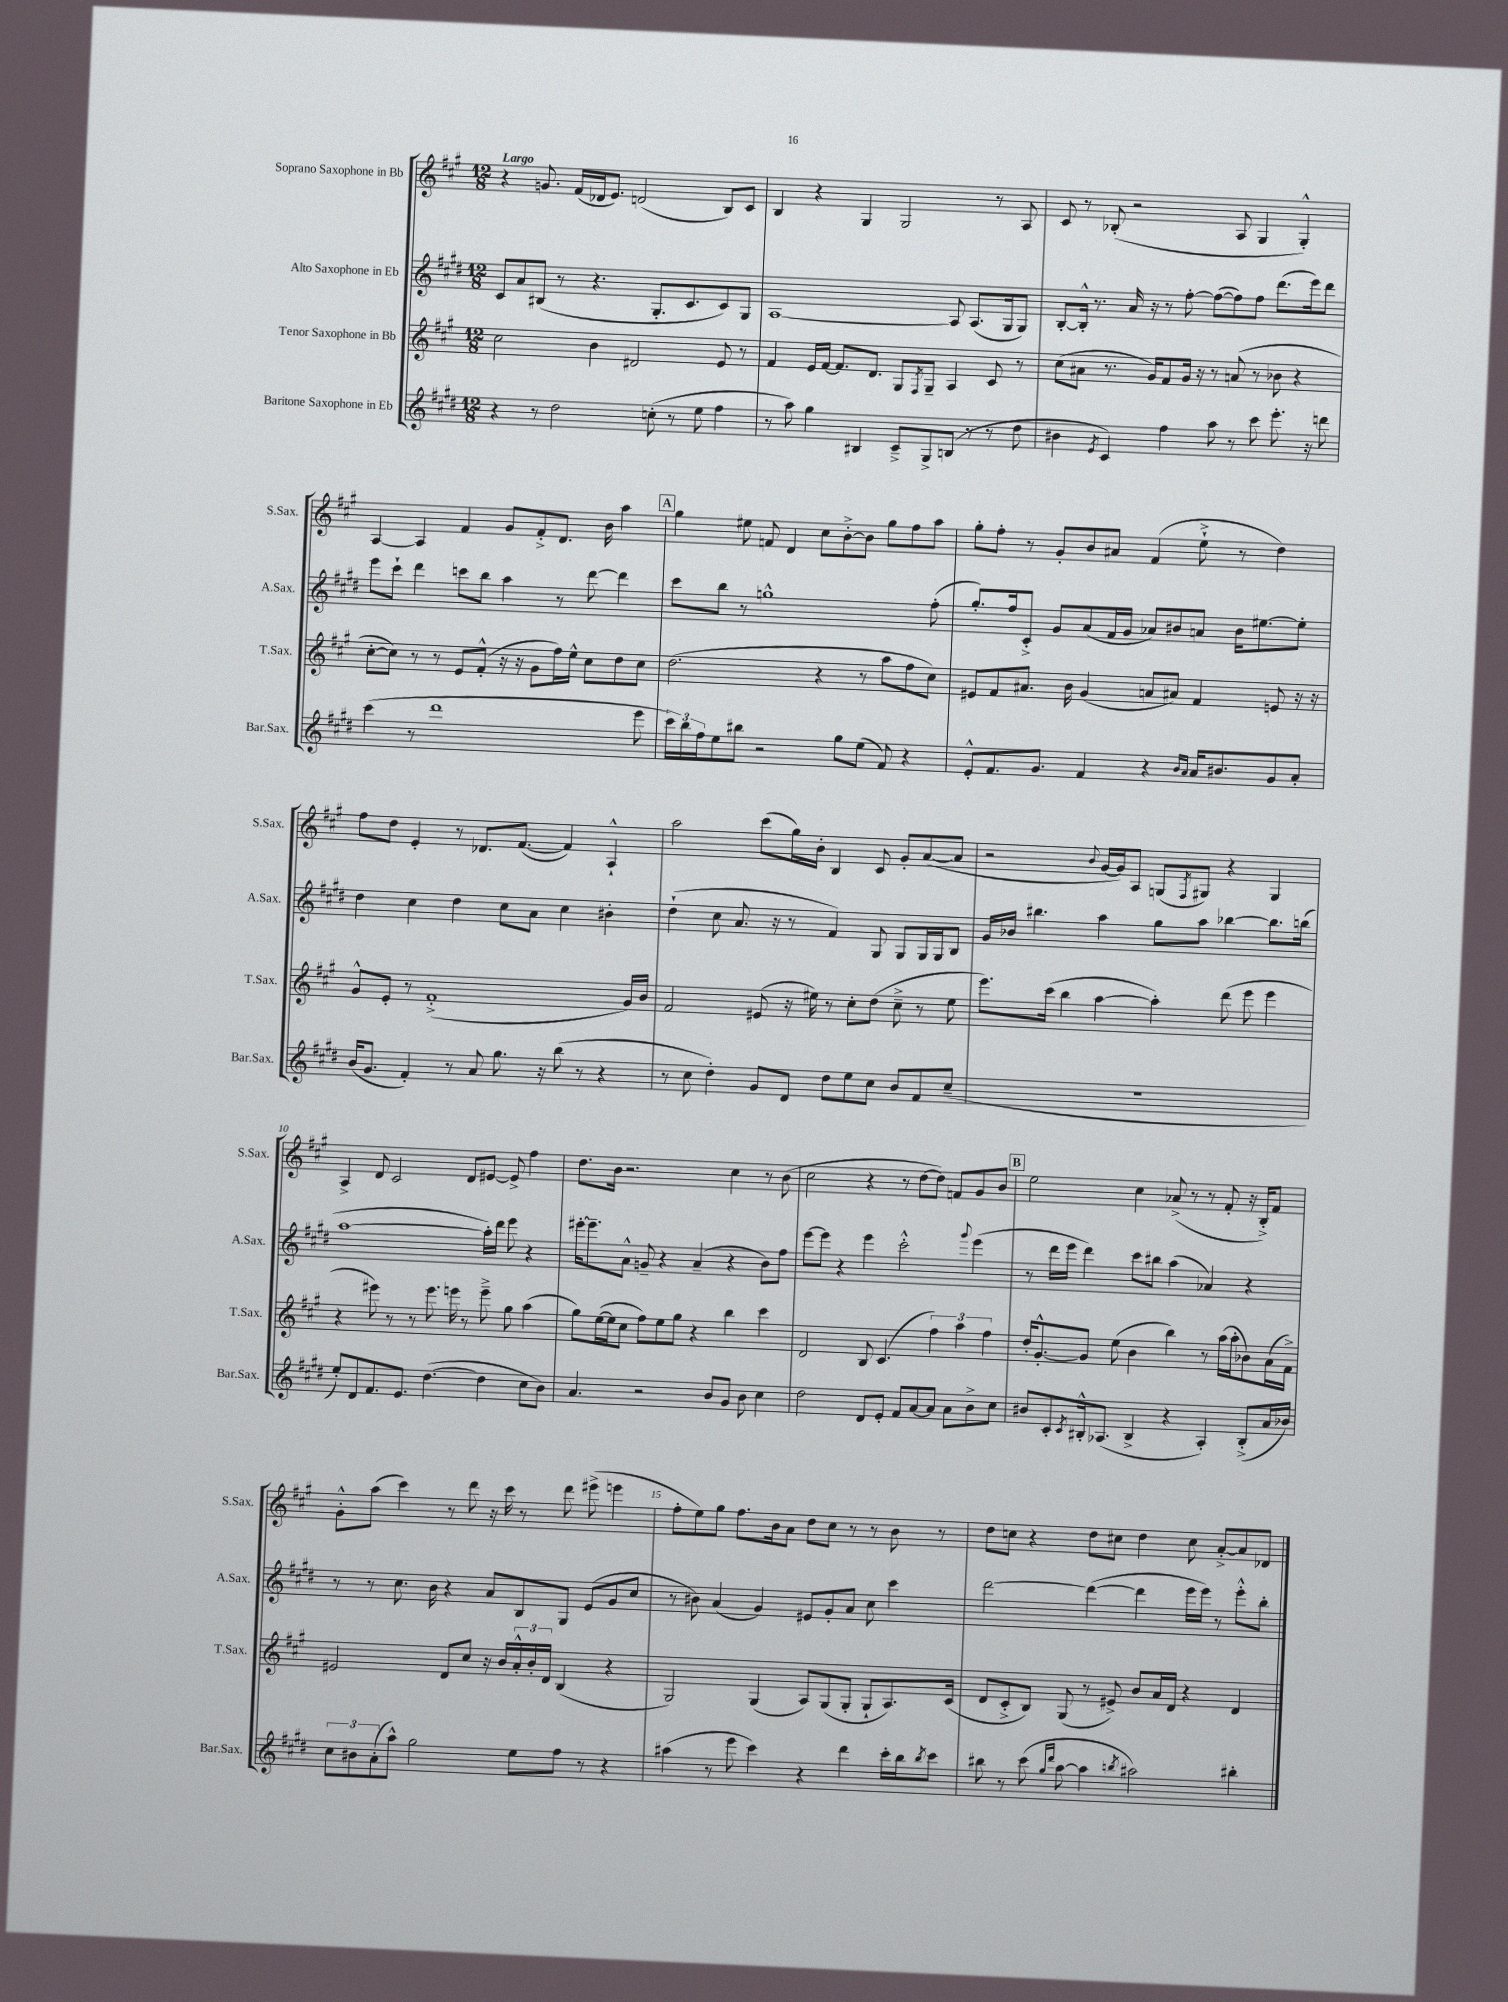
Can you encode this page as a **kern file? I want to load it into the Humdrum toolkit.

**kern	**kern	**kern	**kern
*staff4	*staff3	*staff2	*staff1
*clefG2	*clefG2	*clefG2	*clefG2
*k[f#c#g#d#]	*k[f#c#g#]	*k[f#c#g#d#]	*k[f#c#g#]
*M12/8	*M12/8	*M12/8	*M12/8
4r	2cc#\	8c#/L	4r
.	.	8a/	.
8r	.	(8B#/J	8.g/
2dd#\	.	8r	.
.	.	.	(16f#/LL
.	4b\	4.r	16d-/J
.	.	.	8.e/J)
.	2d#/	.	(2d/
(8cc'\	.	8.G#'/L	.
8r	.	.	.
.	.	8.c#/	.
8ee\	.	.	.
4ff#\	8e/	8c#/)	8B/L)
.	8r	8G#/J	8c#/J
=	=	=	=
8r	4f#/	[1A	4B/
8aa\)	.	.	.
4gg#\	16e/LL	.	4r
.	[16f#/JJ	.	.
.	8.f#/]L	.	.
4B#/	.	.	4G#/
.	8.d/J	.	.
8c#~^/L	8G#/L	.	2G#/
.	8qF#/	.	.
8G#^/	8G#~/J	.	.
(8B/J	4A/	8A/]	.
8r	.	(8.A/L	.
8r	8c#/	.	8r
.	.	16G#/k	.
8dd#\	8r	8G#/J)	8A/
=	=	=	=
4b#\	(8cc#\L	[8B'/L	8c#/
.	8a#\J	16B'^^/]Jk	8r
.	.	8.r	.
8qe/	.	.	.
4c#/)	8.r	.	(8B-'/
.	.	16a/	2r
.	16g#/LK)	16r	.
4ff#\	8f#/	8r	.
.	16g#/Jk	[8ff#'\	.
.	16r	.	.
8aa\	8r	(8ff#\_L	.
8r	(8a/	8ff#\])	8A/
8ccc#\	8r	8ff#\J	4G#/
8.eee'\	8b-\	(8.ddd#\L	.
.	4r	.	4G#'^^/)
16r	.	16eee\k)	.
8ddd\	.	8ddd#\J	.
=	=	=	=
(4ccc#\	[8cc#'\L	8eee\L	[4A/
.	8cc#\]J)	8ccc#`\J	.
8r	8r	4ddd#\	4A/]
1ddd#	8r	.	.
.	8e/L	8ccc\L	4f#/
.	(8f#'^^/J	8bb\J	.
.	16r	4aa\	8g#/L
.	16r	.	.
.	8g#\L	.	8f#'^/
.	16ff#\L)	8r	8.d/J
.	16ee^^\JJ	.	.
.	8cc#\L	[8ddd#\	.
.	.	.	16b\
.	8dd\	4ddd#\]	4aa\
8eee\	8cc#\J	.	.
=	=	=	=
24ccc#\LL)	(2.dd\	8ccc#\L	4gg#\
24bb\	.	.	.
24ff#\J	.	.	.
8ee\	.	8bb\J	.
8bb#\J	.	8r	8ee#\
2r	.	1gg^^	8f/
.	.	.	4d/
.	4r	.	8cc#\L
8gg#\L	.	.	[8b'^\
(8ee\J	8r	.	8b\]J
8f#/)	8aa\L	.	8gg#\L
4r	8ff#\	.	8ff#\
.	8cc#\J)	(8ff#'\	8aa\J
=	=	=	=
8e'^^/L	8e#/L	8.gg#'/L)	8gg#'\L
8.f#/	8f#/	.	8ff#'\J
.	.	16ff#/k	.
.	8.a#/J	8c#'^/J	8r
8.g#/J	.	.	.
.	.	8g#/L	8g#'/L
.	16b\	.	.
4f#/	(4g#/	(8a/	8b/
.	.	16f#/L	8a#/J
.	.	16g#/JJ	.
4r	8a/L	8a-/L)	(4f#/
.	8a#/J)	8b#/	.
16qqb/LL	.	.	.
16qqa/JJ	.	.	.
16a/LK	4f#/	8a/J	8ee`^\
8.b#/	.	.	.
.	.	16b#\LK	8r
.	.	[8.ee#\	.
8g#/	8e/	.	4dd\)
8a'/J	16r	8ee#'\]J	.
.	16r	.	.
=	=	=	=
(16b/LK	8g#^^/L	4dd#\	8ff#\L
8.g#/J	.	.	.
.	8e'/J	.	8dd\J
4f#'/)	8r	4cc#\	4e'/
.	(1f#'^	.	.
8r	.	4dd#\	8r
8a/	.	.	8.d-/L
8.gg#\	.	8cc#\L	.
.	.	.	([8.f#/J
.	.	8a\J	.
16r	.	.	.
(8bb\	.	4cc#\	4f#/])
8r	.	.	.
4r	.	4b#'\	4A`^^/
.	16g#/LL)	.	.
.	16b/JJ	.	.
=	=	=	=
8r	2f#/	(4dd#`\	2aa\
8cc#\	.	.	.
4dd#'\)	.	8cc#\	.
.	.	8.a/	.
8g#/L	(8e#/	.	(8ccc#\L
.	.	16r	.
8d#/J	16r	8r	16gg#\L)
.	16ee#\)	.	16b'\JJ
8dd#\L	8r	4f#/)	4B/
8ee\	8cc#'\L	.	.
8cc#\J	(8dd\J	8G#/	8c#/
8b/L	8cc#~^\	8G#/L	8g#'/L
8f#/	8r	16G#/L	([8a/
.	.	16G#/J	.
(8cc#~/J	8ee#\	8B/J	8a/]J
=	=	=	=
1.r	8.eee\L)	16g#/LL	2r
.	.	16b-/JJ	.
.	.	4.bb#\	.
.	(16ccc#\Jk	.	.
.	4bb\	.	.
.	.	.	8qqb/
.	[4aa\	4aa\	[16g#/LL
.	.	.	16g#/]J)
.	.	.	8A/J
.	4aa'\])	8gg#\L	(8G/L
.	.	.	8qF#/
.	.	8aa\J	8G#/J)
.	(8ddd\	[4bb-\	4r
.	8eee\	.	.
.	4eee\	8.bb-\]L	4G#/
.	.	(16bb\Jk	.
=	=	=	=
8ee'/L)	4r	[1aa	4A^/
8d#/	.	.	.
8.f#/	8eee#\)	.	8d/
.	8r	.	2c#/
8.e/J	.	.	.
.	8r	.	.
([4.dd#\	8.eee#\	.	.
.	16eee\	.	.
.	8r	.	8d/L
4dd#\]	8eee~^\	16aa'\]LL)	[8e#/J
.	.	16ddd#\JJ	.
.	8gg#\	8eee\	8e#^/]
8cc#\L	(4aa\	4r	4ff#\
8b\J)	.	.	.
=	=	=	=
4.a/	8gg#\L)	[16eee#'\LK	8.dd\L
.	.	8.eee#~\]	.
.	([16ee\L	.	.
.	16ee\]J	.	16b\Jk
.	8cc#\J	8a^^\J	2.r
2r	8ff#\L)	8g~/	.
.	8ee\	4r	.
.	8gg#\J	.	.
.	4r	(4a~/	.
8b/L	.	.	.
8g#/J	4bb\	4r	4cc#\
8b\	.	.	.
4cc#\	4ccc#\	8b\L)	8r
.	.	8ff#\J	(8b\
=	=	=	=
2dd#\	2d/	[8eee\L	2cc#\
.	.	8eee\]J	.
.	.	4r	.
8d#/L	8B/	4eee\	4r
8e'/J	(4.c#/	.	.
8f#/L	.	2ccc#'^^\	8r
[8a/	.	.	[8dd\L
8a/]J	6ff#\)	.	8dd\]J)
8a\L	.	.	8f/L
.	6aa\	.	.
.	.	8qqggg#/	.
8b^\	.	(4eee\	8g#/
.	6ff#\	.	.
8cc#\J	.	.	8b/J
=	=	=	=
8b#/L	16dd'/LK	8r	2ee\
.	[8.g#'^^/	.	.
8c#'/	.	16ddd#\LL	.
.	.	16eee\JJ	.
8qc#/	.	.	.
16B#'^^/k	8g#/]J	4ddd#\)	.
(8.A-/J	.	.	.
.	(8ee\	.	.
4B#^/	4b\	8ccc#\L	4cc#\
.	.	8bb#\J	.
4r	4bb\)	(4aa\	(8a-^/
.	.	.	8r
4A-'/)	8r	4a-/)	8r
.	(16aa\LL	.	8f#'/
.	16aa'\J	.	.
(8B#'^/L	8b-\)	4r	16r
.	.	.	16B'^/LK)
16a/L	(16a\L	.	8f#/J
16b-/JJ)	16f#^\JJ)	.	.
=	=	=	=
12cc#\L	2e#/	8r	8g#'^^\L
12b#\	.	.	.
.	.	8r	(8aa\J
(12a'\	.	.	.
8aa^^\J)	.	8.cc#\	4ccc#\)
2gg#\	.	.	.
.	.	16b\	.
.	8d/L	4r	8r
.	8cc#/J	.	8ddd\
.	16r	8a/L	16r
.	16b/LL	.	16ccc#\
8ee\L	24a'^^/	8B/	8r
.	24b'/	.	.
.	24d/JJ	.	.
8ff#\J	(4B/	8G#/J	8ddd\
8r	.	(8e/L	(8eee#^\
4r	4r	8g#/	4eee\
.	.	8cc#/J	.
=	=	=	=
(4aa#\	2G#/)	8r	8ff#'\L
.	.	8b#\)	8ee\)
8r	.	(4a/	8gg#\J
8eee\	.	.	8.ff#\L
4ccc#\)	(4G#/	4g#/)	.
.	.	.	16b\k
.	.	.	8a\J
4r	8A/L)	8e#/L	8dd\L
.	(8G#/	8g#'/	8cc#\J
4ddd#\	8G#'/J	8a/J	8r
.	8G#`/L	8cc#\	8r
16ccc#'\LL	8.A/)	4ccc#\	8b\
16bb\J	.	.	.
8qbb/	.	.	.
8ccc#\J	.	.	8r
.	(16c#/Jk	.	.
=	=	=	=
8bb#\	8d/L	[2ddd#\	8dd\L
8r	8c#'^/	.	8cc\J
(8ccc#\	8B/J)	.	4r
16qqgg#/LL	.	.	.
16qqddd#/JJ	.	.	.
[8aa\	(8G#/	.	.
4aa\]	8r	(4ddd#\_	8dd\L
.	8e#^/)	.	8cc#\J
8qbb/	.	.	.
2aa#\)	8b/L	4ddd#\]	4dd\
.	16a/L	.	.
.	16d/JJ	.	.
.	4r	16eee\LL	8cc#\
.	.	16eee\JJ)	.
.	.	8r	[8a'^/L
4bb#'\	4d/	8eee'^^\L	8a/]
.	.	8bb'\J	8d-/J
==	==	==	==
*-	*-	*-	*-
